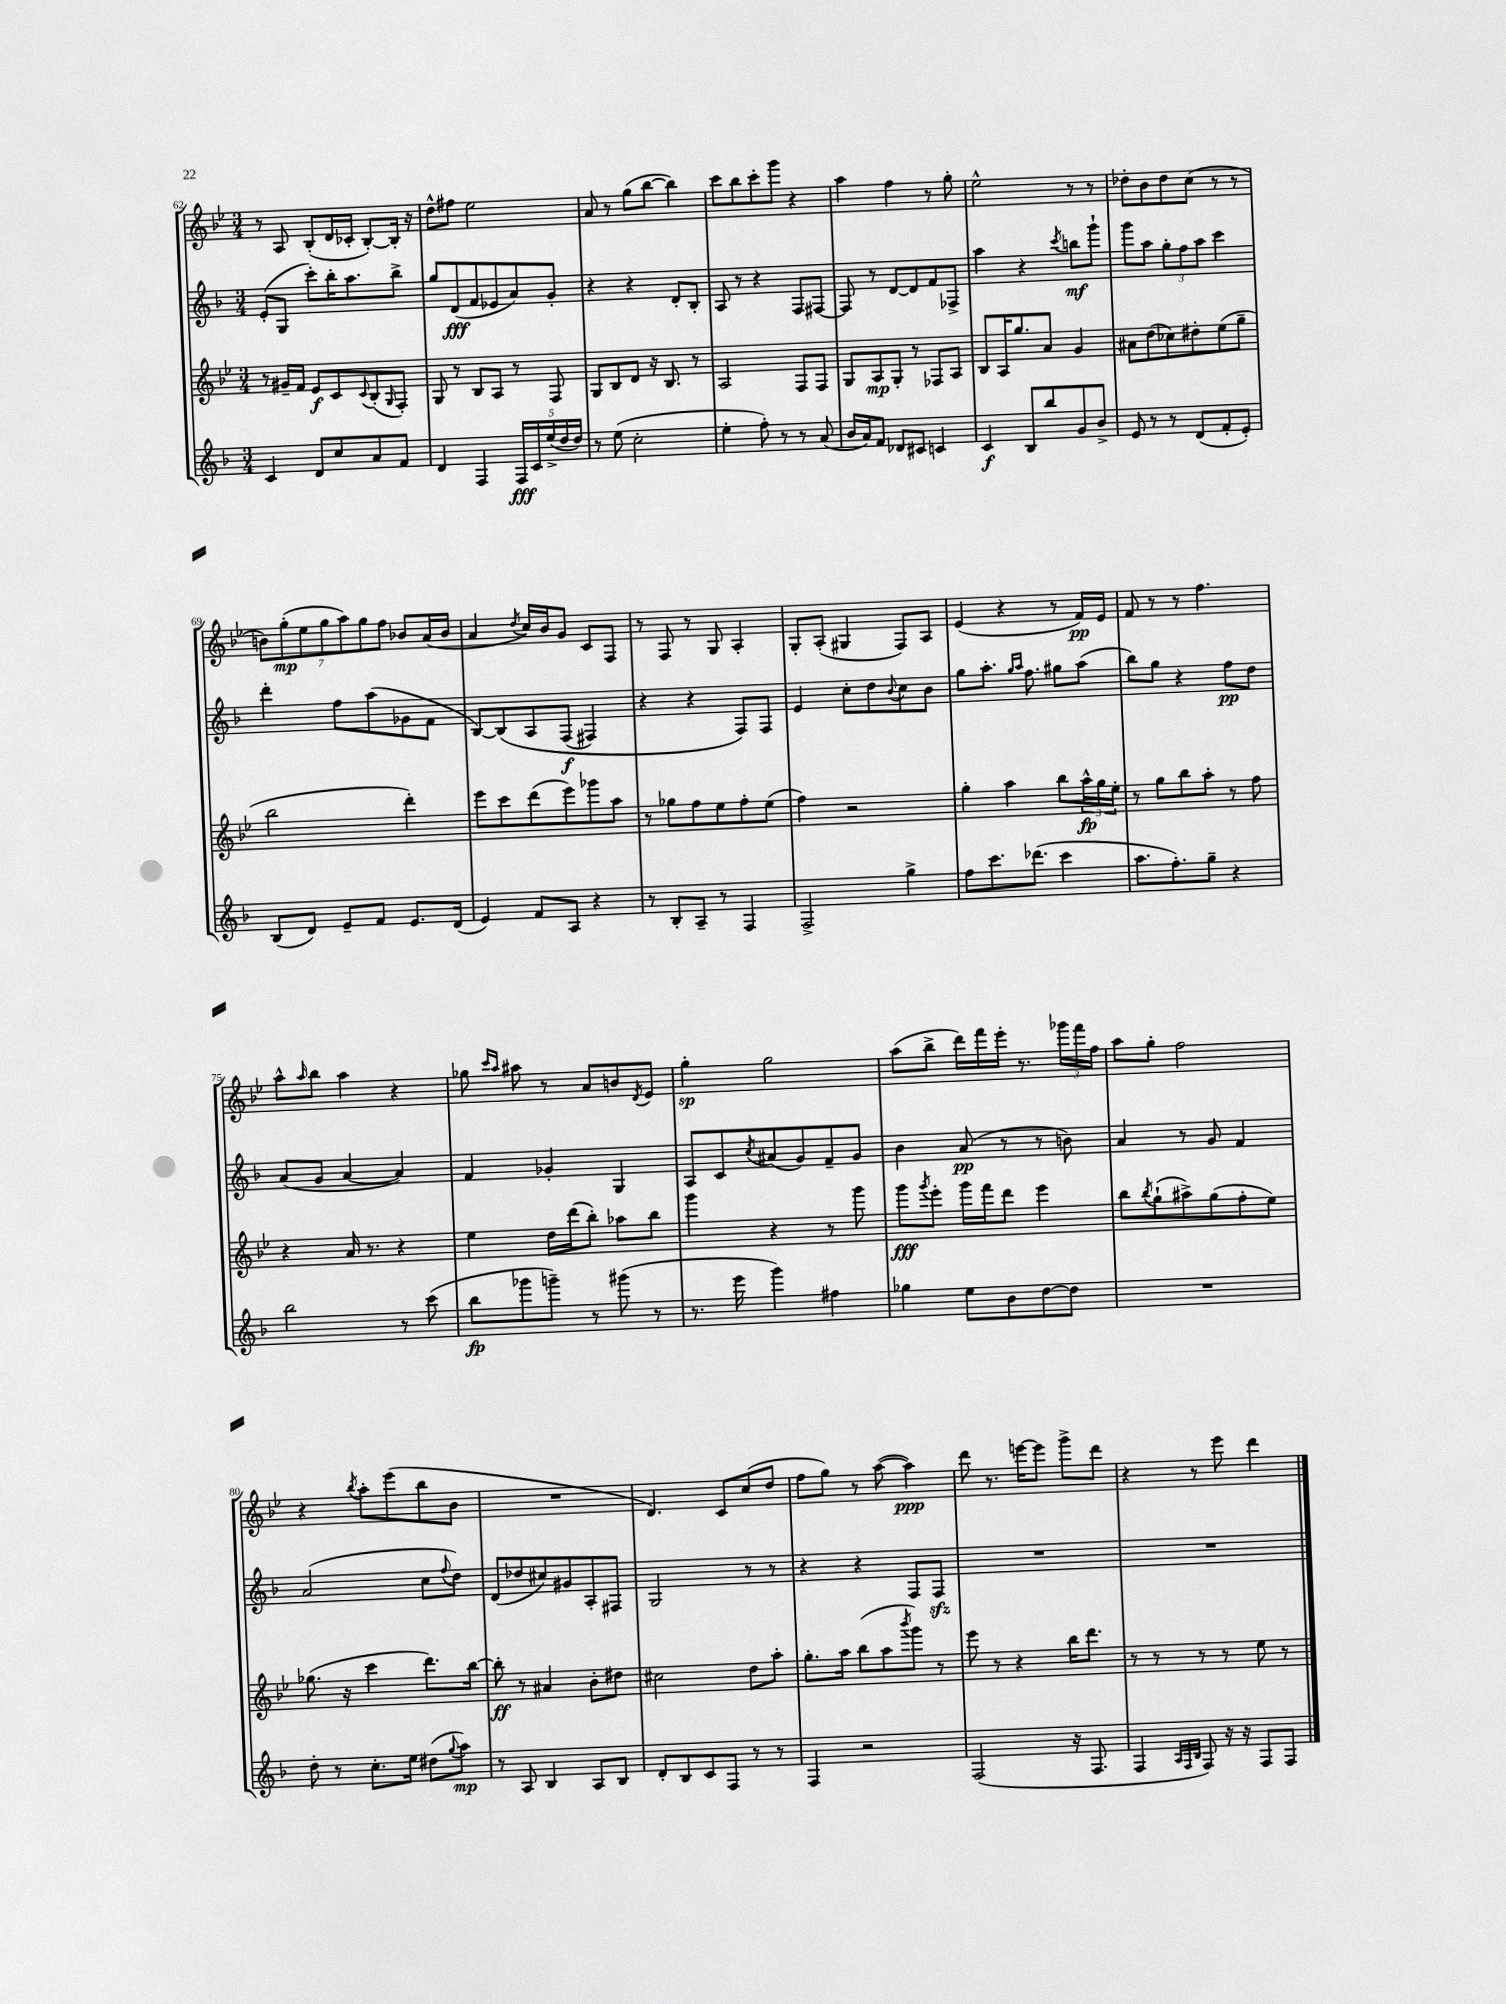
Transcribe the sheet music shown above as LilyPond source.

<<
\new StaffGroup <<
\new Staff = "s0" {
    \clef treble \key bes \major \numericTimeSignature \time 3/4
    r8 a8 bes8-.( d'16 ces'16-. bes8~-.) bes16-. r16 |
    d''8-^ fis''8 ees''2 |
    a'8 r8 g''8( bes''8~ bes''4) |
    c'''8 bes''8 c'''8-. g'''8 r4 |
    a''4 f''4 r8 g''8-. |
    ees''2-^ r8 r8 |
    des''8-. bes'8 des''8 c''8( r8 r8 |
    \tuplet 7/4 { b'8) g''8-.\mp( ees''8 g''8 a''8) g''8 f''8 } bes'8 a'16( bes'16 |
    a'4 \acciaccatura { d''8 } c''16) bes'16 g'8 c'8 f8 |
    r8 f8 r8 g8 a4-. |
    g8-. a8-.( gis4 f8) a8 |
    ees'4( r4 r8 f'16\pp) ees'16 |
    f'8 r8 r8 f''4. |
    a''8-^ \grace { a''16 } bes''8 a''4 r4 |
    ges''8 \grace { c'''16 a''16 } ais''8 r8 a'8 b'8 \acciaccatura { d'8 } ees'8 |
    g''4-.\sp g''2 |
    a''8( bes''8-> d'''16) f'''16 ees'''16-. r8. \tuplet 3/2 { ges'''16 f'''16 f''16 } |
    a''8 g''8-. f''2 |
    r4 \acciaccatura { bes''8 } a''8-. ees'''8( bes''8 bes'8 |
    R2. |
    d'4.) c'8 c''8( d''8 |
    f''8 g''8) r8 a''8~( a''4\ppp) |
    d'''8 r8. e'''16~ e'''8 g'''8-> d'''8 |
    r4 r8 ees'''8 d'''4 \bar "|." |
}
\new Staff = "s1" {
    \clef treble \key f \major \numericTimeSignature \time 3/4
    e'8-.( g8 c'''8-.) bes''16-. a''8. bes''8-> |
    g''8 d'8\fff( f'8 ees'8 a'8) g'8-. |
    r4 r4 d'8-. bes8-. |
    a8 r8 r4 f8 fis8~ |
    fis8 r8 d'8~ d'8 f'8 fes8-> |
    a''4 r4 \acciaccatura { c'''8 } b''8\mf g'''8-! |
    g'''8 a''8 \tuplet 3/2 { g''8-. f''8 a''8 } c'''4 |
    d'''4-. f''8 a''8( ges'8 f'8 |
    bes8~) bes8\( a8 f8\f( fis4) |
    r4 r4 f8\) f8 |
    e'4 c''8-. d''8 \appoggiatura { bes'8 } c''8 bes'8 |
    g''8 a''8.-. \grace { g''16 a''16 } f''8. gis''8 a''8( |
    bes''8) g''8 r4 f''8\pp d''8 |
    a'8( g'8 a'4~ a'4) |
    f'4 ges'4-. g4 |
    a8 c'8 \acciaccatura { c''8 } ais'8( g'8) f'8-- g'8 |
    bes'4 a'8\pp( r8 r8 b'8) |
    a'4 r8 g'8 f'4 |
    a'2( c''8 \appoggiatura { f''8 } d''8) |
    d'8( des''8 cis''8) gis'8 a8-. fis8 |
    g2 r8 r8 |
    r4 r4 f8 f8\sfz |
    R2. |
    R2. \bar "|." |
}
\new Staff = "s2" {
    \clef treble \key bes \major \numericTimeSignature \time 3/4
    r8 gis'16-- f'16 ees'8\f c'8 \appoggiatura { c'8 } bes8-.( \grace { g16 } f8-.) |
    g8 r8 bes8 a8 r8 f8 |
    g8 bes8 d'8 r16 bes8. r8 |
    a2 f8 f8 |
    g8 a8\mp g8-. r8 fes8 a8 |
    bes8 a16 g''8. a'8 g'4 |
    ais'8 d''8( ces''8) dis''8-. ees''8( g''8-- |
    bes''2 d'''4-.) |
    ees'''8 c'''8 d'''8( ees'''8) ges'''8 a''8 |
    r8 ges''8 f''8 ees''8 f''8-. ees''8( |
    f''4) r2 |
    g''4-. a''4 bes''8 \tuplet 3/2 { a''16-^\fp g''16 ees''16-. } |
    r8 g''8 bes''8 a''8-. r8 f''8 |
    r4 a'16 r8. r4 |
    ees''4 d''16 d'''16( bes''8-.) aes''8 bes''8 |
    g'''4 r4 r8 g'''8 |
    g'''8\fff \acciaccatura { g'''8 } ees'''8-. g'''16 f'''16 d'''8 ees'''4 |
    bes''8 \acciaccatura { bes''8 } g''8-!( ais''8->) g''8( f''8-. ees''8) |
    ges''8.( r16 c'''4 d'''8.) bes''16~ |
    bes''8-.\ff r8 ais'4 bes'8-. dis''8 |
    cis''2 d''8 a''8-. |
    g''8.-. a''16 bes''8( a''8 \acciaccatura { bes'''8 } g'''8) r8 |
    ees'''8 r8 r4 bes''16 d'''8. |
    r8 r8 r8 r8 ees''8 r8 \bar "|." |
}
\new Staff = "s3" {
    \clef treble \key f \major \numericTimeSignature \time 3/4
    c'4 d'8 c''8 a'8 f'8 |
    d'4 f4 \tuplet 5/4 { f16\fff c'16 e''16->( d''16 d''16) } |
    r8 e''8( c''2-. |
    e''4-. f''8-.) r8 r8 a'8( |
    bes'16 a'16) f'8 des'8 cis'8 c'4 |
    c'4\f bes8 bes''8 g'8 bes'8-> |
    e'8 r8 r8 d'8( f'8-. e'8-.) |
    bes8( d'8) e'8-- f'8 e'8. d'16( |
    e'4) f'8 a8 r4 |
    r8 bes8-. a8-- r8 f4 |
    f2-> g''4-> |
    f''8 c'''8. des'''8.( c'''4 |
    a''8. f''8.-.) g''8-- r4 |
    bes''2 r8 c'''8( |
    bes''8\fp ges'''8 g'''8--) r8 gis'''8( r8 |
    r8. e'''16 g'''4) fis''4 |
    ges''4 e''8 bes'8 d''8~ d''8 |
    R2. |
    d''8-. r8 c''8.-. e''16 dis''8( \appoggiatura { g''8 } a''8\mp) |
    r8 a8 bes4 a8 bes8 |
    d'8-. bes8 c'8 f8 r8 r8 |
    f4 r2 |
    f2( r16 f8. |
    f4 \grace { a32 f32 bes32 } f8) r16 r16 f8 f8 \bar "|." |
}
>>
>>
\layout { \context { \Score currentBarNumber = #62 } }
